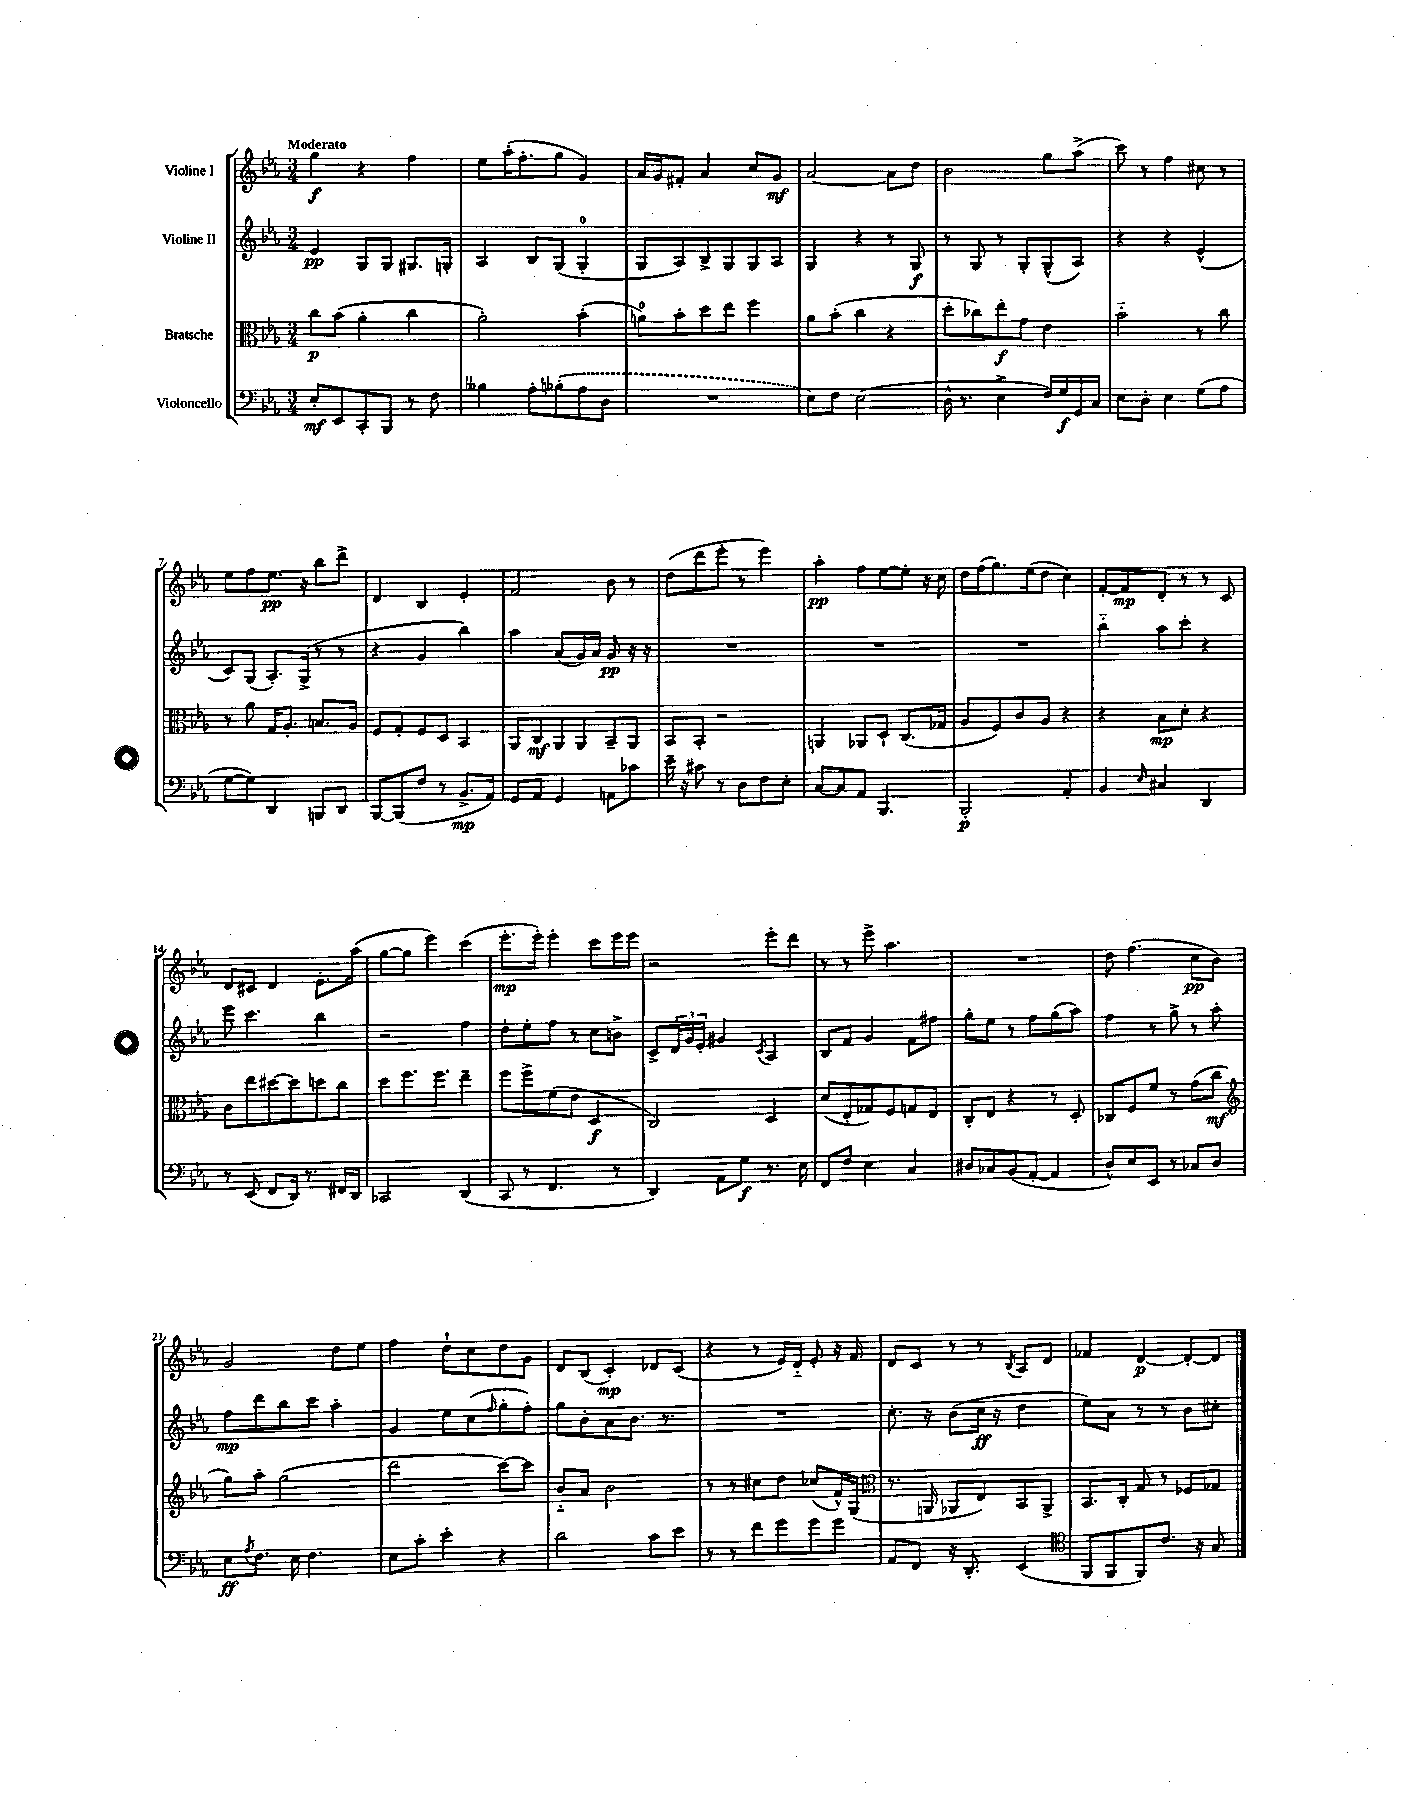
<<
\new StaffGroup <<
\new Staff = "s0" \with { instrumentName = "Violine I" } {
    \clef treble \key ees \major \numericTimeSignature \time 3/4 \tempo "Moderato"
    g''4\f r4 f''4 |
    ees''8 aes''16-.( f''8.-. g''8 g'4) |
    aes'16 g'16 fis'8-. aes'4 c''8 g'8\mf |
    aes'2~ aes'8 d''8 |
    bes'2 g''8 aes''8->( |
    c'''8) r8 f''4 cis''8 r8 |
    ees''8 f''8 ees''8.\pp r16 bes''8 d'''8-> |
    d'4 bes4 ees'4-. |
    f'2 bes'8 r8 |
    d''8( d'''8 ees'''8-. r8 ees'''4) |
    aes''4-.\pp f''8 ees''8~ ees''8-. r16 c''16 |
    d''16 f''16( g''8.) ees''16( d''8 c''4) |
    f'8~-. f'8\mp d'8-. r8 r8 c'8 |
    d'8 cis'8 d'4 ees'8.-. aes''16( |
    g''8~ g''8 ees'''4) c'''4( |
    ees'''8.-.\mp ees'''16-.) ees'''4-. c'''8 ees'''16 ees'''16 |
    r2 ees'''8-. d'''8 |
    r8 r8 ees'''8-> aes''4. |
    R2. |
    d''8 f''4.( c''8\pp bes'8) |
    g'2 d''8 ees''8 |
    f''4 d''8-! c''8 d''8 g'8 |
    d'8 bes8( c'4-.\mp) des'8 c'8( |
    r4 r8 ees'16) d'16-_ ees'8-. r16 f'16 |
    d'8 c'8 r8 r8 \acciaccatura { bes8 } aes8 d'8 |
    fes'4 d'4~\p d'8~-. d'8 \bar "|." |
}
\new Staff = "s1" \with { instrumentName = "Violine II" } {
    \clef treble \key ees \major \numericTimeSignature \time 3/4
    ees'4\pp g8 g8 gis8. g16-. |
    aes4 bes8 g8( g4-0-. |
    g8 aes8) bes8-> g8 g8 aes8 |
    g4 r4 r8 g8\f |
    r8 g8 r8 g8-. g8-^( aes8) |
    r4 r4 ees'4-^( |
    c'8) g8( aes8.-.) g16->( r8 r8 |
    r4 g'4 bes''4) |
    aes''4 aes'8( g'16) aes'16 g'8\pp r16 r16 |
    R2. |
    R2. |
    R2. |
    bes''4-_ aes''8 c'''8-. r4 |
    ees'''8 c'''4. bes''4 |
    r2 f''4 |
    d''8-. ees''8-. f''8 r8 c''8 b'8-> |
    c'8-> \tuplet 3/2 { d'16 g'16 ees'16-. } gis'4 \acciaccatura { c'8 } aes4 |
    bes8 f'8 g'4 f'8 fis''8 |
    g''8-. ees''8 r8 f''8 g''8( aes''8) |
    f''4 r8 g''8-> r8 aes''8-. |
    f''8\mp d'''8 bes''8 c'''8 aes''4-. |
    g'4 ees''8 c''8( \grace { f''16 } g''8-. f''8-.) |
    g''8 bes'8-. aes'8 bes'8. r8. |
    R2. |
    c''8.-. r16 bes'8( c''16\ff r16 d''4 |
    ees''8) aes'8 r8 r8 bes'8 cis''8-. \bar "|." |
}
\new Staff = "s2" \with { instrumentName = "Bratsche" } {
    \clef alto \key ees \major \numericTimeSignature \time 3/4
    c''8\p bes'8( aes'4-. c''4 |
    aes'2-.) bes'4-.( |
    a'8-0) bes'8-. d''8 ees''8 f''4 |
    aes'8 bes'8-.( c''4 r4 |
    d''8-. ces''8) ees''8-.\f g'8 ees'4 |
    bes'2-_ r8 c''8 |
    r8 aes'8 g16 aes8.-. b8. aes16 |
    f8 g8-. f8 d8 bes,4 |
    aes,8 c8\mf aes,8 aes,8 bes,8-- aes,8 |
    bes,8 bes,8-. r2 |
    a,4 aes,8 d8-! c8.( ges16 |
    aes8 f8) c'8 aes8 r4 |
    r4 bes8\mp d'8-. r4 |
    c'8 ees''8 dis''8~ dis''8 d''8 c''8 |
    d''8 f''8. f''8. ees''4-- |
    f''8 f''8-> f'8( ees'8 d4\f |
    c2) d4 |
    d'8( ees8-. ges8) f8 g8 ees8 |
    c8-. ees8 r4 r8 d8-. |
    ces8 f8 f'8 r8 g'8( c''8\mf |
    \clef treble g''8) aes''8-. g''2( |
    d'''2 c'''8~) c'''8 |
    bes'8-_ aes'8 bes'2 |
    r8 r8 cis''8 d''8 ces''8( f'16-^) g16( |
    \clef alto r8. a,16 aes,8 ees8) bes,8 aes,8-> |
    bes,8. c16-. g8 r8 fes8 ges8 \bar "|." |
}
\new Staff = "s3" \with { instrumentName = "Violoncello" } {
    \clef bass \key ees \major \numericTimeSignature \time 3/4
    ees8-.\mf ees,8 c,8-. bes,,8 r8 f8 |
    beses4 aes8-. \once \slurDashed bes8-.( aes8 d8 |
    R2. |
    ees8) f8 ees2( |
    d16-^ r8. ees4-> f16) g16\f g,16 c16 |
    ees8 d8-. ees4 g8( aes8 |
    g8~ g8) d,4 b,,8 d,8 |
    bes,,8~ bes,,8( f8 r8 bes,8.->\mp aes,16) |
    g,8 aes,8 g,4 a,8 ces'8 |
    ees'16-- r16 cis'8 r8 d8 f8 ees8-. |
    c8~ c8 aes,8 bes,,4. |
    bes,,2-.\p aes,4-. |
    bes,4 \grace { ees16 } cis4 d,4 |
    r8 ees,8( f,8 d,16) r8. fis,16 d,16 |
    ces,2 d,4( |
    c,8 r8 f,4. r8 |
    d,4) aes,8 g8\f r8. ees16 |
    f,8 f8 ees4 c4 |
    dis8 ces8 bes,8( aes,8~-. aes,4 |
    d8-^) ees8 ees,8 r8 ces8 d8 |
    ees8\ff \acciaccatura { aes8 } f8. ees16 f4. |
    ees8 c'8-. ees'4-. r4 |
    d'2 c'8 ees'8 |
    r8 r8 f'8 g'8 g'8 g'8 |
    aes,8 f,8 r16 d,8.-. ees,4( |
    \clef tenor f,8 f,8 f,8) c'8. r16 g8 \bar "|." |
}
>>
>>
